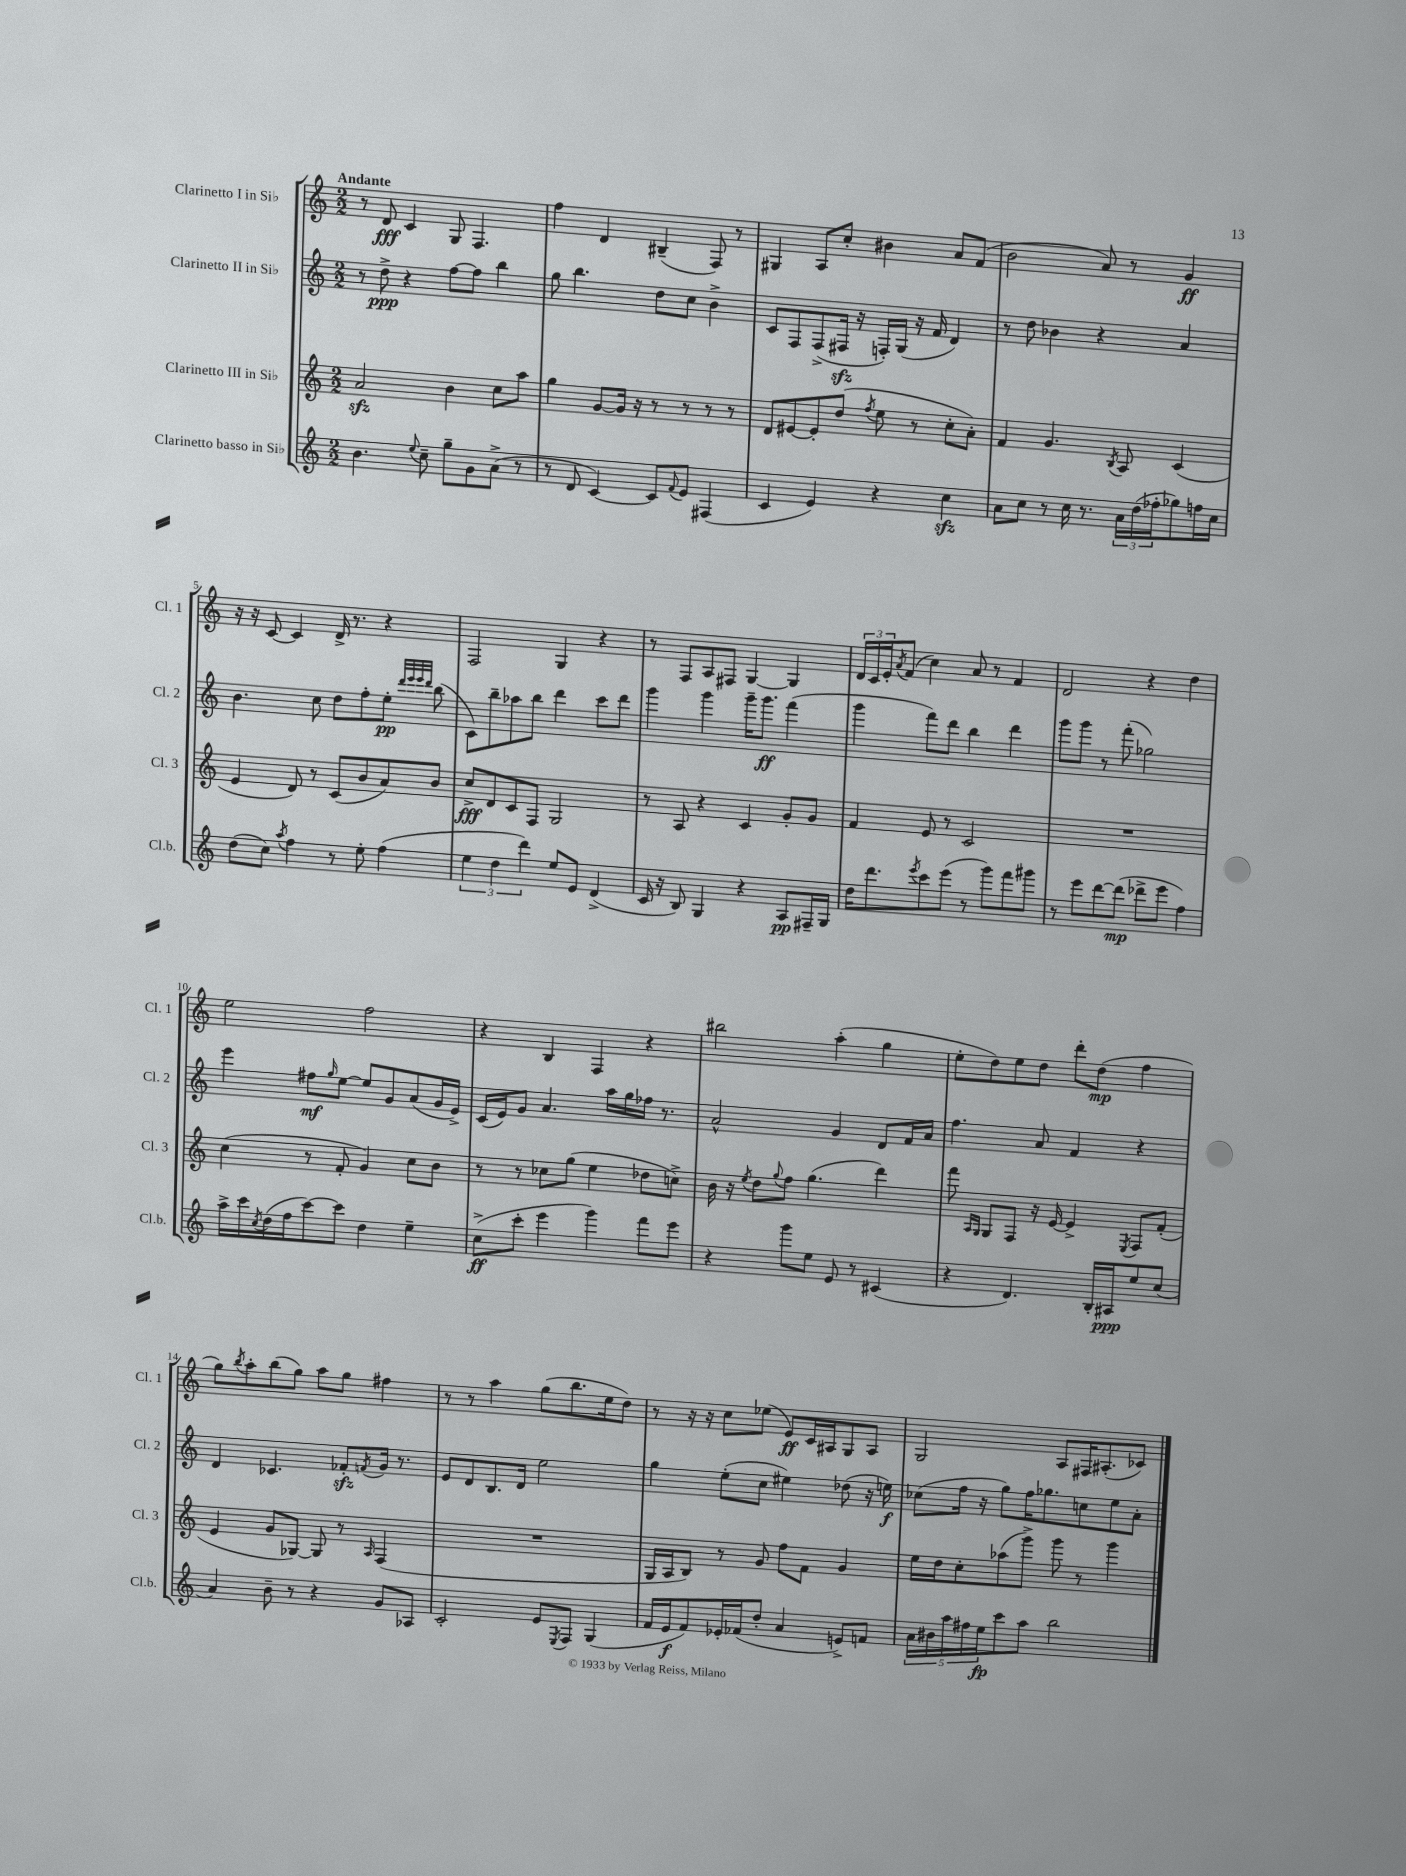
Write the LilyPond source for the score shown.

<<
\new StaffGroup <<
\new Staff = "s0" \with { instrumentName = "Clarinetto I in Sib" shortInstrumentName = "Cl. 1" } {
    \clef treble \key c \major \numericTimeSignature \time 2/2 \tempo "Andante"
    r8 d'8\fff c'4 g8 f4. |
    f''4 d'4 bis4--( f8) r8 |
    gis4 a8 c''8-. bis'4 a'8 f'8( |
    b'2 a'8) r8 g'4\ff |
    r16 r16 c'8~ c'4 d'16-> r8. r4 |
    f2 g4 r4 |
    r8 f8 a8 fis8 g4~ g4 |
    \tuplet 3/2 { d'16 c'16 e'16-. } \acciaccatura { a'8 } f'8( c''4) a'8 r8 f'4 |
    d'2 r4 d''4 |
    e''2 f''2 |
    r4 b4 f4 r4 |
    bis''2 a''4-.( g''4 |
    e''8-. d''8) e''8 d''8 d'''8-. d''8\mp( f''4 |
    g''8) \acciaccatura { b''8 } a''8-. b''8( g''8) a''8 g''8 fis''4 |
    r8 r8 a''4 g''8( b''8. e''16 d''8) |
    r8 r16 r16 c''8 ees''8( e'8\ff) c'16 ais16 g8 ais8 |
    g2 a8 fis16 ais8.-.( ces'8) \bar "|." |
}
\new Staff = "s1" \with { instrumentName = "Clarinetto II in Sib" shortInstrumentName = "Cl. 2" } {
    \clef treble \key c \major \numericTimeSignature \time 2/2
    r8 d''8->\ppp r4 f''8~ f''8 b''4 |
    g''8 b''4. d''8 c''8 b'4-> |
    c'8 f8 f8->( fis16\sfz r16 f16-.) g16( r16 f'16 d'4) |
    r8 d''8 bes'4 r4 a'4 |
    b'4. c''8 d''8 f''8-. e''8-.\pp \grace { d'''32 e'''32 e'''32 d'''32 } b''8( |
    c'8) b''8-- aes''8 b''8 d'''4 c'''8 d'''8 |
    g'''4 g'''4 g'''16-- g'''8.\ff f'''4( |
    g'''4 f'''8) d'''8 b''4 d'''4 |
    g'''8 g'''8 r8 f'''8-.( ges''2) |
    e'''4 fis''8\mf \grace { g''16 } e''8~ e''8 g'8 a'8( g'16 e'16->) |
    c'16( e'16) g'8 a'4. a''16 g''16 fes''16 r8. |
    a'2-^ g'4 d'8 f'16 a'16 |
    f''4. a'8 f'4 r4 |
    d'4 ces'4. fes'8-.\sfz \acciaccatura { f'8 } g'16 r8. |
    e'8 d'8 b8. d'16 e''2 |
    g''4 e''8-.( c''8 eis''4) des''8( r16 e''16\f) |
    ces''8( f''16 r16 g''8) f''16 ges''8. c''8 e''8 a'8-. \bar "|." |
}
\new Staff = "s2" \with { instrumentName = "Clarinetto III in Sib" shortInstrumentName = "Cl. 3" } {
    \clef treble \key c \major \numericTimeSignature \time 2/2
    a'2\sfz b'4 c''8 a''8 |
    g''4 g'8~ g'16 r16 r8 r8 r8 r8 |
    d'8 eis'8~ eis'8-. d''8( \acciaccatura { f''8 } e''8 r8 c''8-. a'8-.) |
    f'4 g'4. \acciaccatura { b8 } a8 c'4( |
    e'4 d'8) r8 c'8( b'8 a'8) b'8 |
    c''8->\fff d'8 c'8 f8 g2 |
    r8 a8 r4 c'4 g'8-. g'8 |
    f'4 e'8 r8 c'2 |
    R1 |
    c''4( r8 f'8-. g'4) c''8 b'8 |
    r8 r8 ces''8 g''8( e''4 des''8 c''8->) |
    b'16 r16 \acciaccatura { e''8 } d''8 \appoggiatura { g''8 } f''8 g''4.( d'''4) |
    f'''8 \grace { a16 g16 } g8 f8 r16 e'16~ e'4-> \acciaccatura { e8 } f8 f'8-.( |
    e'4 g'8 ges8~) ges8 r8 \grace { a16 } f4( |
    R1 |
    g16 a16 b8) r8 g'8 f''8 f'8 g'4 |
    e''16 d''16 c''8-. aes''8( g'''8->) g'''8 r8 g'''4 \bar "|." |
}
\new Staff = "s3" \with { instrumentName = "Clarinetto basso in Sib" shortInstrumentName = "Cl.b." } {
    \clef treble \key c \major \numericTimeSignature \time 2/2
    b'4. \appoggiatura { e''8 } c''8-- g''8-- g'8 a'8->( r8 |
    r8 d'8 c'4~) c'8 \appoggiatura { f'8 } e'8 fis4( |
    c'4 e'4) r4 c''4\sfz |
    a'8 c''8 r8 c''16 r8. \tuplet 3/2 { a'16 d''16( fes''16-. } ges''8) f''16 c''16 |
    d''8( c''8) \acciaccatura { a''8 } f''4 r8 e''8-. f''4( |
    \tuplet 3/2 { e''4 d''4 d'''4) } e''8 e'8 d'4->( |
    c'16 r16 b8) g4 r4 a8\pp fis16-- g16 |
    d''16 d'''8. \acciaccatura { e'''8 } c'''8 e'''8( r8 g'''8) f'''8 gis'''8 |
    r8 e'''8 d'''8~ d'''8\mp( des'''8-> e'''8 f''4) |
    a''16-> c'''16 \acciaccatura { c''8 } d''16( f''16 c'''8~) c'''8 d''4 e''4-- |
    c''8->\ff( c'''8-. e'''4 g'''4) f'''8 e'''8 |
    r4 g'''8 e''8 e'8 r8 cis'4( |
    r4 d'4.) b16-. ais16\ppp e''8 c''8( |
    a'4) b'8-- r8 r4 g'8 aes8 |
    c'2-. e'8 \acciaccatura { e8 } f8 g4( |
    f'16 e'16\f f'8) ees'16-. fes'16( d''8-. a'4 e'8->) f'8 |
    \tuplet 5/4 { a'16 bis'16 a''16 fis''16 e''16\fp } c'''8 a''8 b''2 \bar "|." |
}
>>
>>
